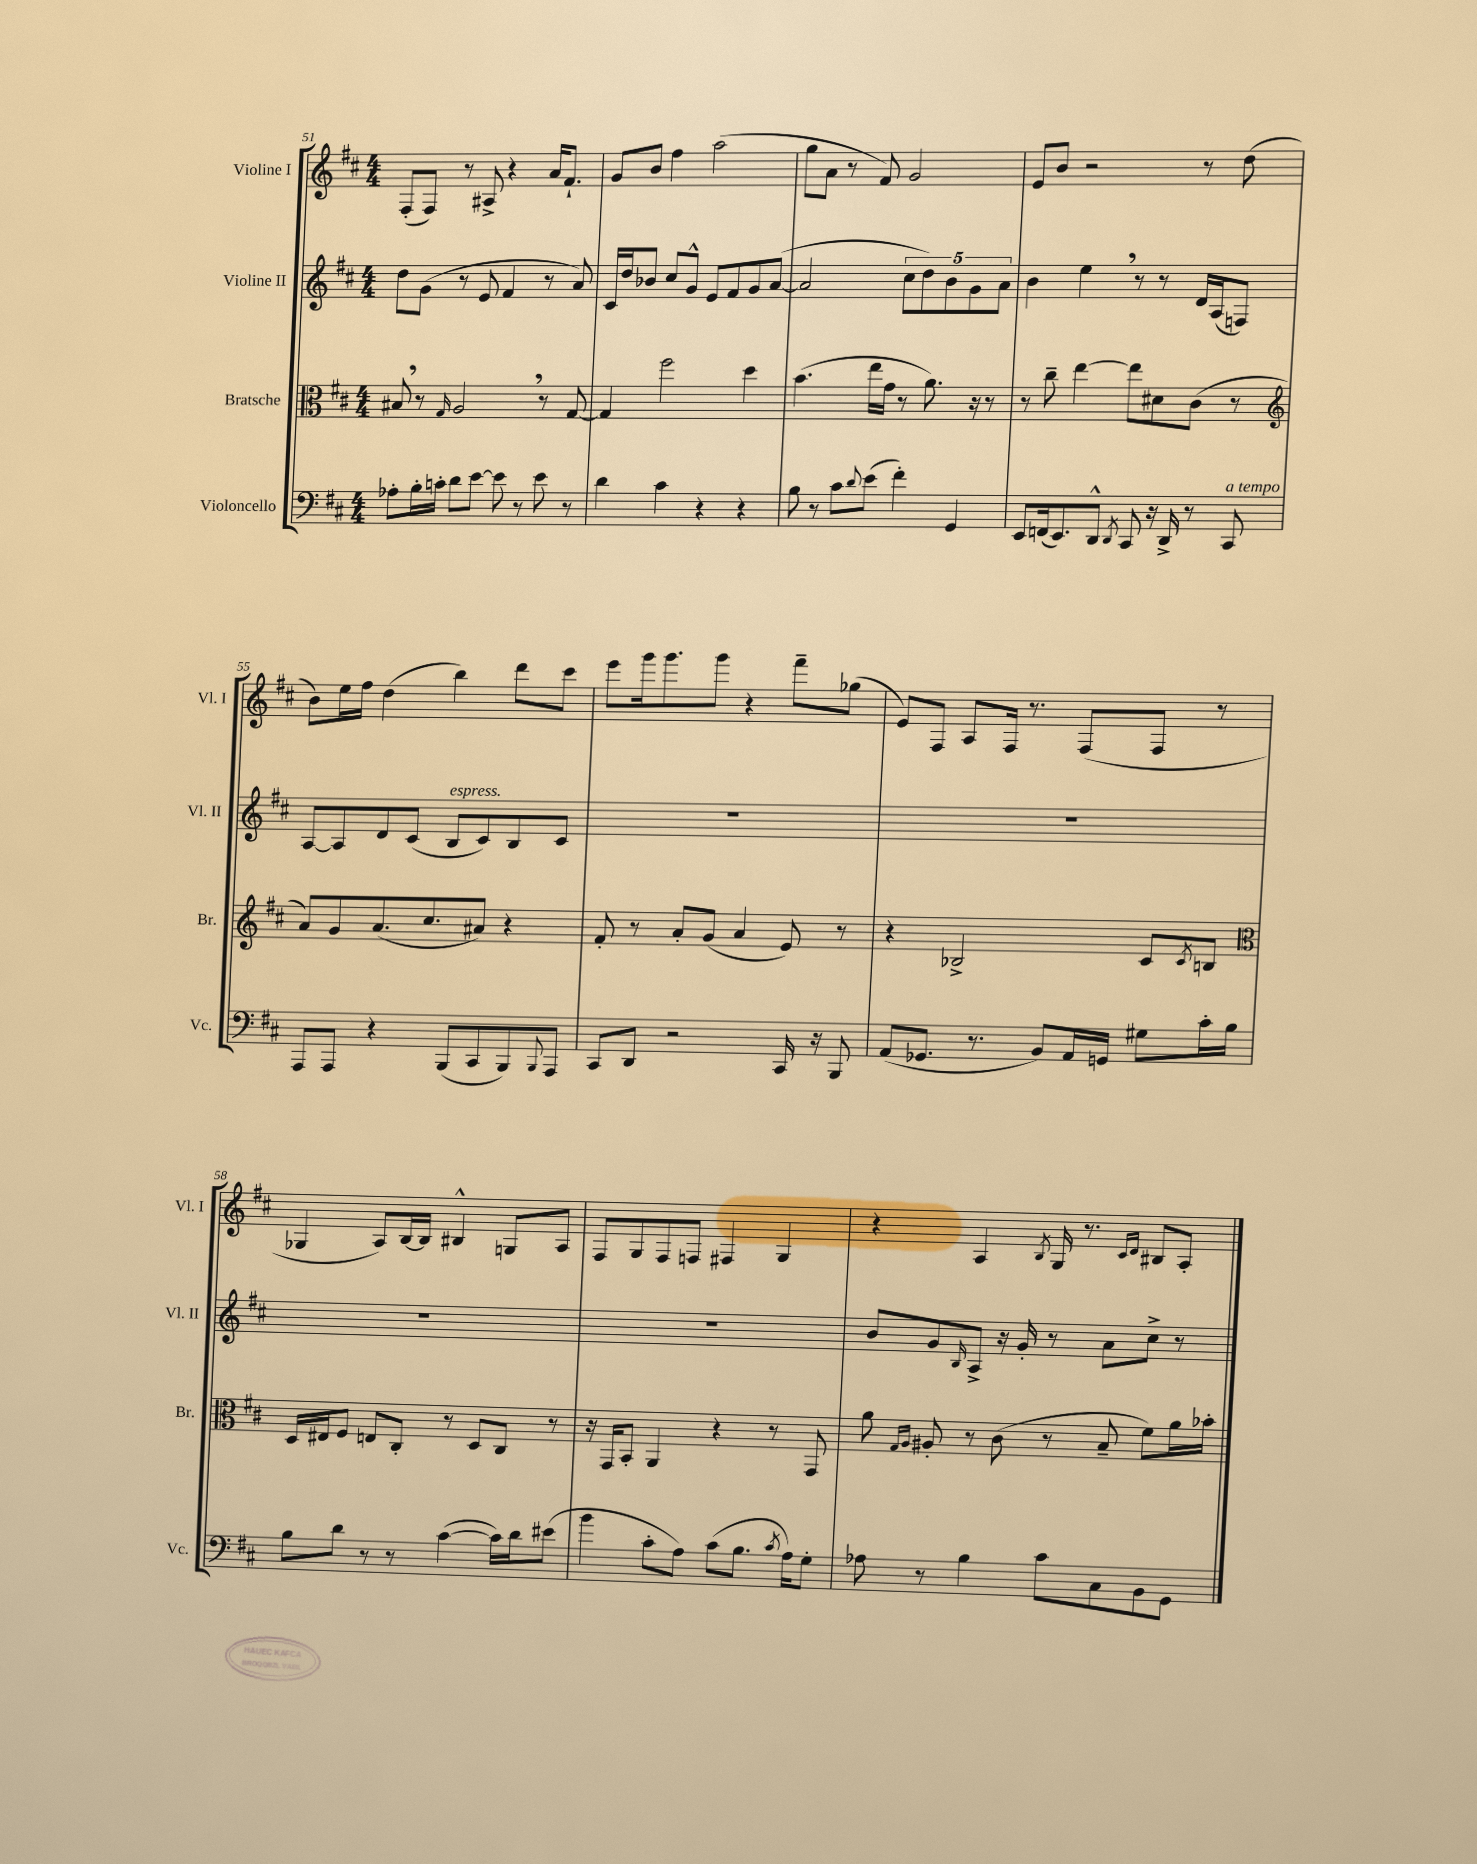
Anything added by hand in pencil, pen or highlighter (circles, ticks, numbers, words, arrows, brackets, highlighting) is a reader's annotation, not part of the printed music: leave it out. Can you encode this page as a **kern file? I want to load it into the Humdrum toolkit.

**kern	**kern	**kern	**kern
*staff4	*staff3	*staff2	*staff1
*clefF4	*clefC3	*clefG2	*clefG2
*k[f#c#]	*k[f#c#]	*k[f#c#]	*k[f#c#]
*M4/4	*M4/4	*M4/4	*M4/4
8A-'\L	8B#/	8dd\L	(8F#'/L
16B'\L	8r	(8g\J	8F#/J)
16c'\JJ	.	.	.
.	16qqG/	.	.
8d\L	2A/	8r	8r
[8e\J	.	8e/	8A#^/
8e\]	.	4f#/	4r
8r	.	.	.
8e\	8r	8r	16a/LK
.	.	.	8.f#`/J
8r	[8G/	8a/)	.
=	=	=	=
4d\	4G/]	16c#/LL	8g/L
.	.	16dd/J	.
.	.	8b-/J	8b/J
4c#\	2ff#\	8cc#/L	4ff#\
.	.	8g^^/J	.
4r	.	8e/L	(2aa\
.	.	8f#/	.
4r	4dd\	8g/	.
.	.	([8a/J	.
=	=	=	=
8B\	(4.b\	2a/]	8gg\L
8r	.	.	8a\J
8c#\L	.	.	8r
8qqd/	.	.	.
(8e\J	16ee\LL	.	8f#/)
.	16g\JJ	.	.
4f#'\)	8r	10cc#\L	2g/
.	.	10dd\)	.
.	8.a\)	.	.
.	.	10b\	.
4GG/	.	.	.
.	.	10g\	.
.	16r	.	.
.	8r	.	.
.	.	10a\J	.
=	=	=	=
8EE/L	8r	4b\	8e/L
(16FF/k	8cc#~\	.	8b/J
8.EE/)	.	.	.
.	[4ee\	4ee\	2r
8DD^^/J	.	.	.
8qDD/	.	.	.
8CC#/	8ee\]L	8r	.
16r	8d#\	8r	.
16DD^/	.	.	.
8r	(8c#\J	16d/LL	8r
.	.	(16A/J	.
8CC#/	8r	8F/J)	(8dd\
=	=	=	=
*	*clefG2	*	*
8AAA/L	8a/L)	[8A/L	8b\L)
8AAA/J	8g/	8A/]	16ee\L
.	.	.	16ff#\JJ
4r	(8.a/	8d/	(4dd\
.	.	(8c#/J	.
.	8.cc#/	.	.
(8BBB/L	.	8B/L	4bb\)
8CC#/	8a#/J)	8c#/)	.
8BBB/)	4r	8B/	8ddd\L
8qqBBB/	.	.	.
8AAA/J	.	8c#/J	8ccc#\J
=	=	=	=
8CC#/L	8f#'/	1r	8eee\L
8DD/J	8r	.	16ggg\k
.	.	.	8.ggg\
2r	8a'/L	.	.
.	(8g/J	.	8ggg\J
.	4a/	.	4r
16CC#/	8e/)	.	8fff#~\L
16r	.	.	.
8BBB/	8r	.	(8gg-\J
=	=	=	=
(8AA/L	4r	1r	8e/L)
8.GG-/J	.	.	8F#/J
.	2B-^/	.	8A/L
8.r	.	.	.
.	.	.	16F#/Jk
.	.	.	8.r
8BB/L)	.	.	.
16AA/L	.	.	(8F#/L
16GG/JJ	.	.	.
8G#\L	8c#/L	.	8F#/J
.	8qc#/	.	.
16c#'\L	8B/J	.	8r
16B\JJ	.	.	.
=	=	=	=
*	*clefC3	*	*
8B\L	16D/LL	1r	4G-/
.	16E#/J	.	.
8d\J	8F#/J	.	.
8r	8E/L	.	8A/L)
8r	8C#'/J	.	[16B/L
.	.	.	16B/]JJ
([4c#\	8r	.	4B#^^/
.	8D/L	.	.
16c#\]LL)	8C#/J	.	8G/L
16d\J	.	.	.
(8e#\J	8r	.	8A/J
=	=	=	=
4b\	16r	1r	8F#/L
.	16GG/LK	.	.
.	8BB'/J	.	8G/
8c#'\L	4AA/	.	8F#/
8A\J)	.	.	8F/J
(8c#\L	4r	.	4F#/
8.B\J	.	.	.
.	8r	.	4G/
8qc#/	.	.	.
16A\LK)	.	.	.
8G'\J	8GG/	.	.
=	=	=	=
8A-\	8a\	8b/L	4r
.	16qqG/LL	.	.
.	16qqA/JJ	.	.
8r	8A#'/	8g/	.
.	.	16qqB/	.
4B\	8r	8A^/J	4A/
.	(8c#\	16r	.
.	.	16g'/	.
.	.	.	8qB/
8c#\L	8r	8r	16G/
.	.	.	8.r
8C#\	8B~/	8a\L	.
.	.	.	16qqc#/LL
.	.	.	16qqd/JJ
8BB\	8f#\L)	8cc#^\J	8B#/L
8GG\J	16a\L	8r	8A'/J
.	16b-'\JJ	.	.
==	==	==	==
*-	*-	*-	*-
